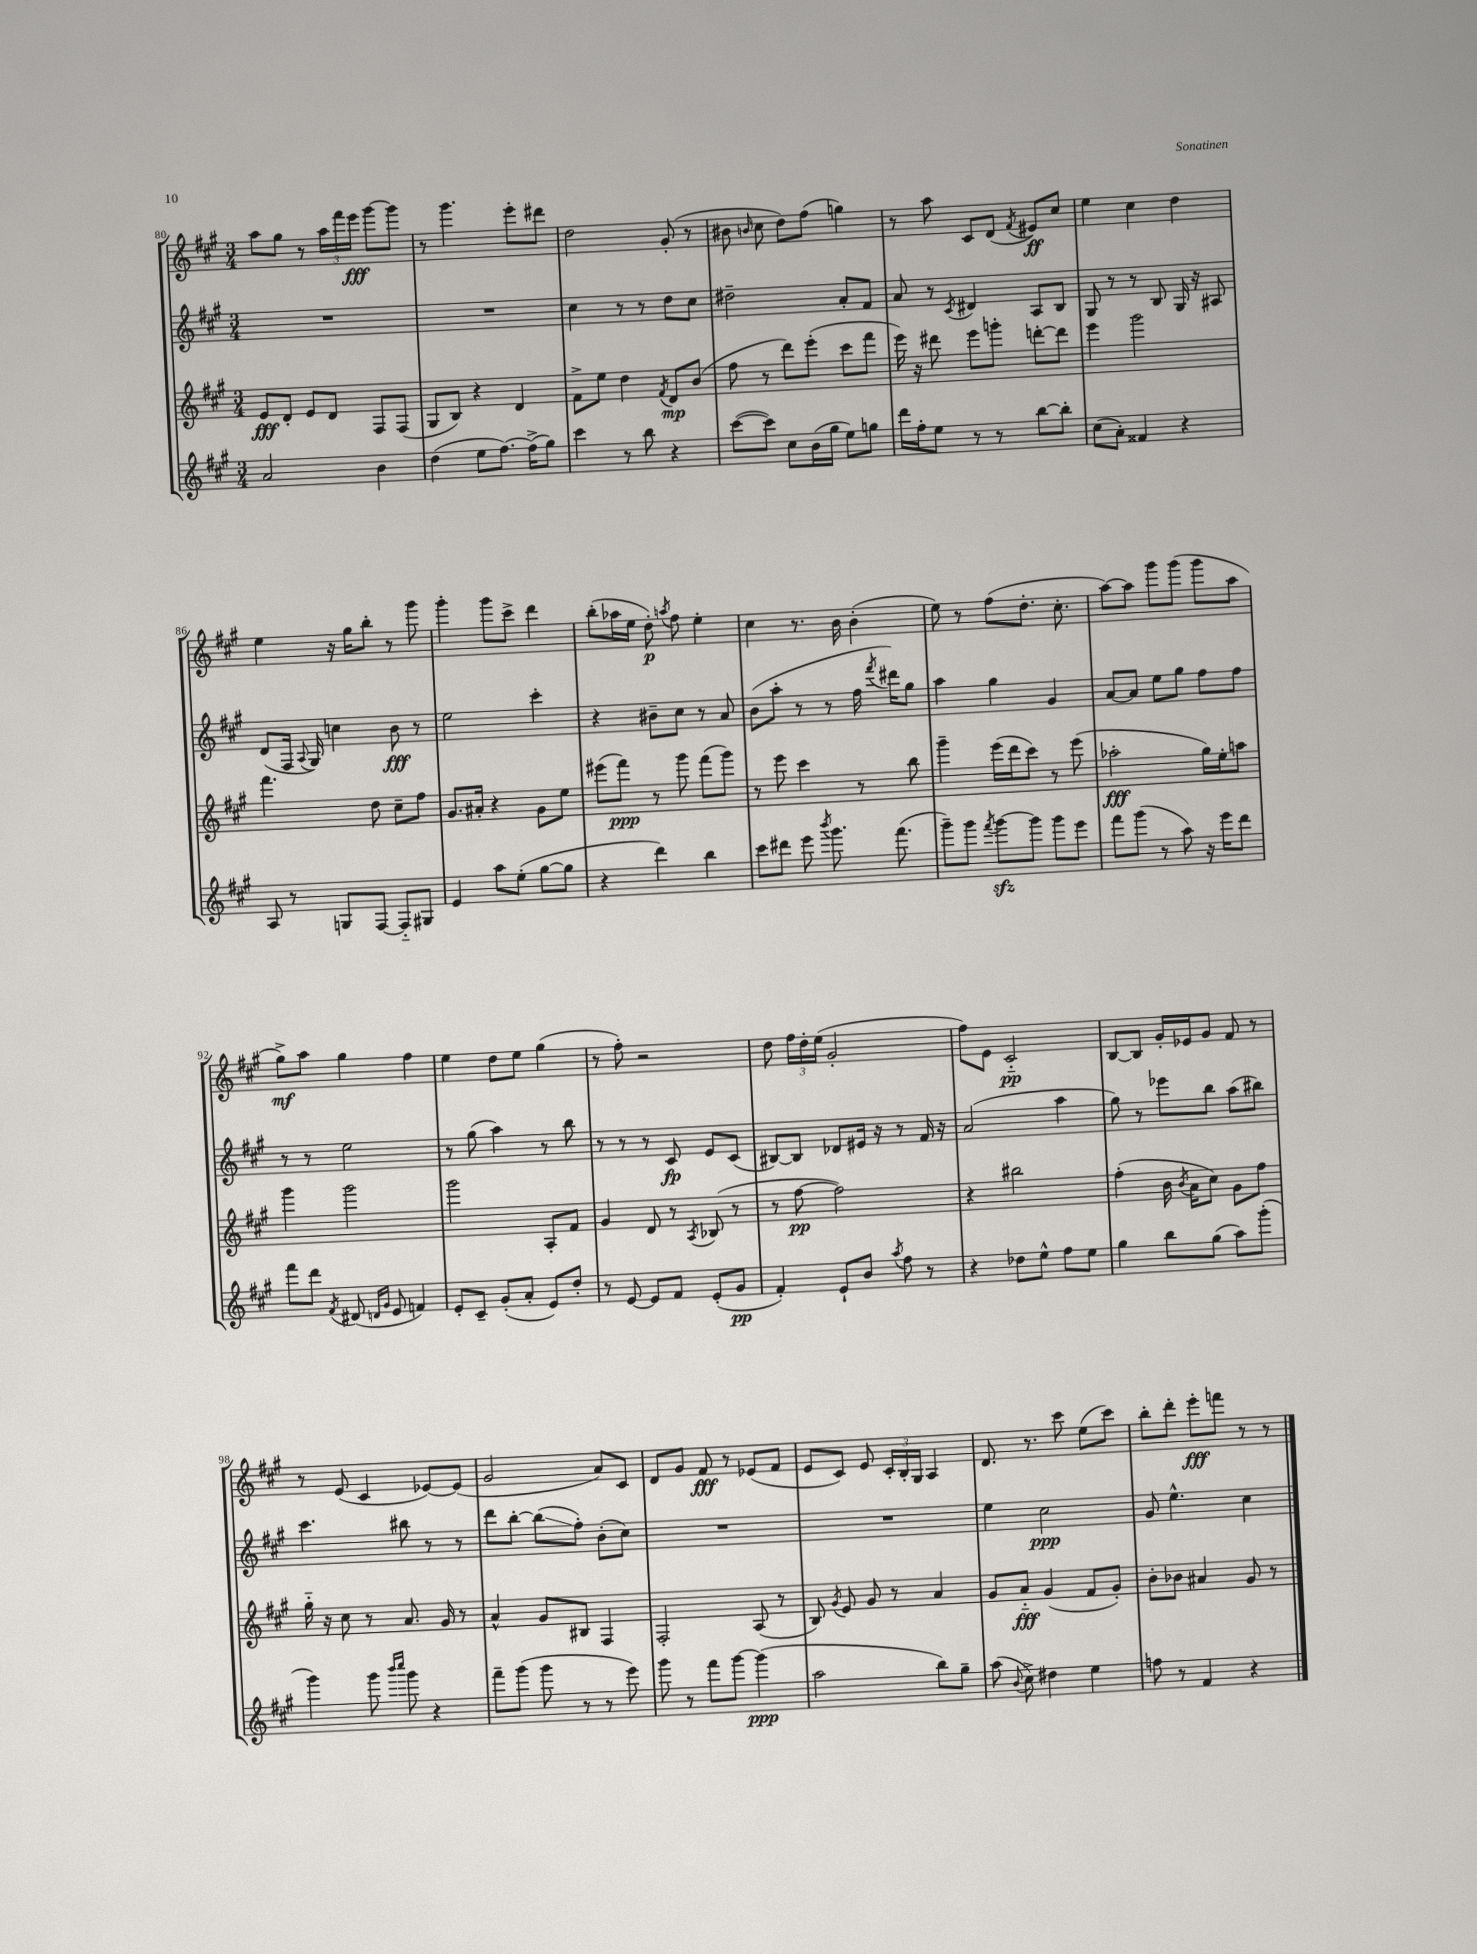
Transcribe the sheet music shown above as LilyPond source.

<<
\new StaffGroup <<
\new Staff = "s0" {
    \clef treble \key a \major \numericTimeSignature \time 3/4
    \autoBeamOff a''8[ gis''8] r8 \tuplet 3/2 { a''16[ fis'''16 e'''16]\fff } gis'''8[~ gis'''8] |
    r8 gis'''4. e'''8[-. dis'''8] |
    d''2 gis'8-.( r8 |
    bis'8 \grace { b'16 } cis''8 d''8[) fis''8]( g''4) |
    r8 a''8 cis'8[ d'8]( \acciaccatura { fis'8 } eis'8[\ff) cis''8] |
    e''4 cis''4 d''4 |
    e''4 r16 gis''16[ b''8]-. r8 gis'''8 |
    gis'''4-. gis'''8[ cis'''8]-> d'''4 |
    b''8[-.( aes''16 e''16] d''8-.\p) \acciaccatura { a''8 } fis''8 e''4-. |
    cis''4 r8. b'16 b'4-.( |
    e''8) r8 fis''8[( d''8.]-. cis''8.-. |
    a''8[~) a''8] gis'''8[ gis'''8]( gis'''8[ a''8] |
    gis''8[->\mf) a''8] gis''4 fis''4 |
    e''4 d''8[ e''8] gis''4( |
    r8 fis''8-.) r2 |
    d''8 \tuplet 3/2 { fis''16[ d''16-. e''16]( } gis'2-. |
    fis''8[) e'8] cis'2-_\pp |
    b8[~ b8] gis'16[-. ees'16 gis'8] fis'8 r8 |
    r8 e'8( cis'4 ees'8[~) ees'8]( |
    gis'2 a'8[) cis'8] |
    d'8[ gis'8] fis'8\fff r8 ees'8[( fis'8] |
    e'8[ cis'8]) e'8 \tuplet 3/2 { cis'16[-. b16-. gis16] } a4 |
    d'8. r8. cis'''8 e''8[( cis'''8]) |
    b''8[-. d'''8]-. e'''8[-.\fff f'''8] r8 r8 \bar "|." |
}
\new Staff = "s1" {
    \clef treble \key a \major \numericTimeSignature \time 3/4
    \autoBeamOff R2. |
    R2. |
    cis''4 r8 r8 d''8[ cis''8] |
    dis''2-- a'8[-. fis'8] |
    a'8 r8 \acciaccatura { cis'8 } dis'4 a8[ b8] |
    gis8 r8 r8 b8 gis16 r16 ais8 |
    d'8[( fis16] \appoggiatura { a8 } gis16) c''4 b'8\fff r8 |
    e''2 cis'''4-. |
    r4 bis'8[-- cis''8] r8 a'8 |
    b'8[( a''8]-. r8 r8 fis''16 \acciaccatura { fis'''8 } dis'''16[) gis''8] |
    a''4 gis''4 gis'4 |
    a'8[~ a'8] e''8[ gis''8] fis''8[ fis''8] |
    r8 r8 e''2 |
    r8 gis''8( a''4) r8 b''8 |
    r8 r8 r8 cis'8\fp e'8[ cis'8]( |
    bis8[~) bis8] des'8[ eis'16] r16 r8 fis'16 r16 |
    a'2( a''4 |
    gis''8) r8 ees'''8[ b''8] a''8[( bis''8]) |
    cis'''4. bis''8 r8 r8 |
    d'''8[ b''8]~-. b''8[\glissando( fis''8]-.) b'8[-.( cis''8]) |
    R2. |
    R2. |
    e''4 cis''2\ppp |
    gis'8 e''4.-^ cis''4 \bar "|." |
}
\new Staff = "s2" {
    \clef treble \key a \major \numericTimeSignature \time 3/4
    \autoBeamOff e'8[\fff d'8]-. e'8[ d'8] fis8[ fis8]( |
    gis8[ b8]) r4 d'4 |
    fis'8[-> e''8] d''4 \acciaccatura { fis'8 } d'8[\mp b'8]( |
    fis''8 r8 d'''8[) e'''8]-.( cis'''8[ fis'''8] |
    e'''16) r16 dis'''8 e'''8[ g'''8]-. d'''8[~-. d'''8] |
    e'''4 gis'''2 |
    fis'''4. d''8 cis''8[-- fis''8] |
    gis'8.[ ais'16]-. r4 gis'8[ e''8] |
    eis'''8[( fis'''8]\ppp) r8 gis'''8 fis'''8[( gis'''8]) |
    r8 e'''8 cis'''4 r8 b''8 |
    gis'''4-- e'''16[( d'''16 cis'''8]) r8 e'''8( |
    aes''2-.\fff gis''16[) e''16-. a''8] |
    gis'''4 gis'''2 |
    gis'''2 a8[-. fis'8] |
    gis'4 d'8 r8 \acciaccatura { a8 } bes8( r8 |
    r8 fis''8~\pp fis''2) |
    r4 bis''2 |
    fis''4-.( b'16 \acciaccatura { b'8 } a'16[ cis''8]) gis'8[ fis''8] |
    gis''16-_ r16 cis''8 r8 a'8. gis'16 r8 |
    a'4-^ gis'8[ bis8] fis4 |
    fis2-. a8( r8 |
    b8) \acciaccatura { gis'8 } e'8 gis'8 r8 a'4 |
    gis'8[ a'8]-_\fff gis'4( fis'8[ gis'8]-.) |
    b'8[-. bes'8] ais'4 gis'8 r8 \bar "|." |
}
\new Staff = "s3" {
    \clef treble \key a \major \numericTimeSignature \time 3/4
    \autoBeamOff a'2 b'4 |
    d''4( e''8[ fis''8.]~) fis''16[->( gis''8]) |
    cis'''4 r8 b''8 r4 |
    cis'''8[~( cis'''8]) cis''8[ b'16( gis''16] e''8[) g''8] |
    d'''16[ fis''16-. e''8] r8 r8 b''8[~ b''8]-. |
    cis''8[( a'8]-.) fisis'4 r4 |
    a8 r8 g8[ fis8]~ fis8[-_ gis8] |
    e'4 a''8[ e''8]-.( gis''8[~ gis''8] |
    r4 d'''4) b''4 |
    cis'''8[ dis'''8] e'''8 \acciaccatura { b'''8 } gis'''8. fis'''8.( |
    gis'''8[--) gis'''8] \acciaccatura { fis'''8 } gis'''8[~\sfz gis'''8] gis'''8[ e'''8] |
    fis'''8[ gis'''8]( r8 a''8) r16 e'''16[ d'''8] |
    fis'''8[ d'''8] \acciaccatura { fis'8 } dis'8( \grace { d'16[ gis'16] } e'8 f'4) |
    e'8[-. cis'8]-- gis'8[-.( a'8]-. e'8[) d''8]-. |
    r8 e'8~ e'8[ fis'8] e'8[-.( gis'8]\pp |
    fis'4-.) e'8[-! b'8] \acciaccatura { a''8 } fis''8 r8 |
    r4 des''8[ e''8]-^ fis''8[ e''8] |
    gis''4 b''8[ gis''8]( a''8[) gis'''8]-.( |
    gis'''4) gis'''8 \grace { b'''16[ cis''''16] } gis'''8 r4 |
    fis'''8[-- gis'''8]( gis'''8 r8 r8 e'''8) |
    gis'''8 r8 fis'''8[ gis'''8]~ gis'''4\ppp( |
    a''2 b''8[) gis''8]-- |
    a''8( \appoggiatura { b'8 } cis''8->) dis''4 e''4 |
    f''8 r8 fis'4 r4 \bar "|." |
}
>>
>>
\layout { \context { \Score currentBarNumber = #80 } }
